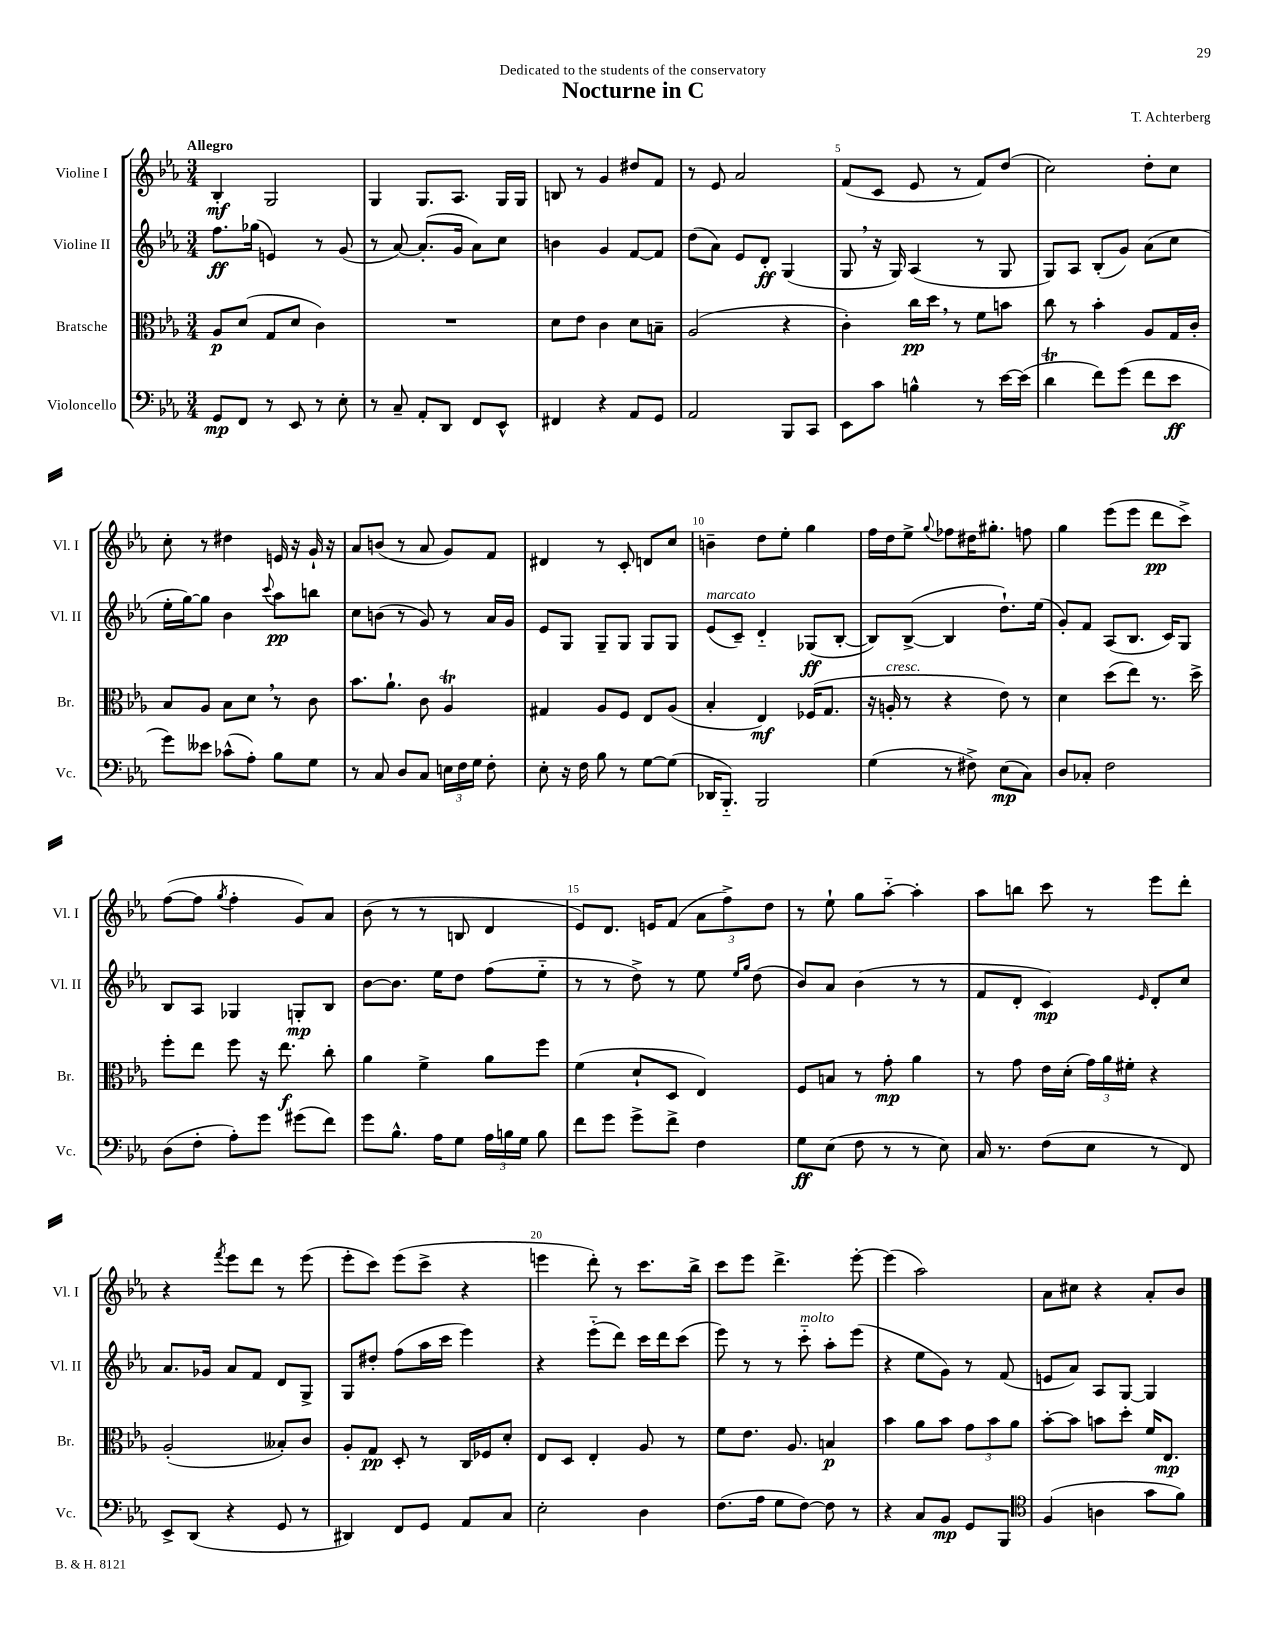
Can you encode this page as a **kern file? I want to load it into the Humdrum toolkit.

**kern	**kern	**kern	**kern
*staff4	*staff3	*staff2	*staff1
*clefF4	*clefC3	*clefG2	*clefG2
*k[b-e-a-]	*k[b-e-a-]	*k[b-e-a-]	*k[b-e-a-]
*M3/4	*M3/4	*M3/4	*M3/4
8GG/L	8A-/L	8.ff\L	4B-'/
8FF/J	(8d/J	.	.
.	.	(16gg-\Jk	.
8r	8G/L	4e/)	2G/
8EE-/	8d/J	.	.
8r	4c\)	8r	.
8E-'\	.	(8g/	.
=	=	=	=
8r	2.r	8r	4G/
8C~/	.	[8a-/)	.
8AA-'/L	.	(8.a-'/]L	8.G/L
8DD/J	.	.	.
.	.	16g/Jk	8.A-/J
8FF/L	.	8a-\L)	.
8EE-^^/J	.	8cc\J	16G/LL
.	.	.	16G/JJ
=	=	=	=
4FF#/	8d\L	4b\	8B/
.	8e-\J	.	8r
4r	4c\	4g/	4g/
8AA-/L	8d\L	[8f/L	8dd#/L
8GG/J	8B~\J	8f/]J	8f/J
=	=	=	=
2AA-/	(2A-/	(8dd\L	8r
.	.	8a-\J)	8e-/
.	.	8e-/L	2a-/
.	.	8d'/J	.
8BBB-/L	4r	(4G/	.
8CC/J	.	.	.
=	=	=	=
8EE-\L	4c'\)	8G/	(8f/L
8c\J	.	16r	8c/J
.	.	16G/)	.
4B^^\	16cc\LL	(4A-/	8e-/
.	16dd\JJ	.	.
.	8r	.	8r
8r	8f\L	8r	8f/L)
[16e-\LL	8b\J	8G/	(8dd/J
(16e-\]JJ	.	.	.
=	=	=	=
4d\	8cc\	8G/L)	2cc\)
.	8r	8A-/J	.
8f\L)	4b-'\	(8B-'/L	.
(8g\J	.	8g/J)	.
8f\L	8A-/L	(8a-\L	8dd'\L
8e-\J	16G/L	8cc\J	8cc\J
.	16c'/JJ	.	.
=	=	=	=
8g\L)	8B-/L	16ee-'\LL	8cc'\
.	.	[16gg\J)	.
8e--\J	8A-/J	8gg\]J	8r
(8c-^^\L	8B-\L	4b-\	4dd#\
8A-'\J)	8d\J	.	.
.	.	8qqccc/	.
8B-\L	8r	8aa-\L	16e/
.	.	.	16r
8G\J	8c\	8bb\J	16g`/
.	.	.	16r
=	=	=	=
8r	8.b-\L	8cc\L	8a-/L
8C/	.	(8b\J	(8b/J
.	8.a-`\J	.	.
8D/L	.	8r	8r
8C/J	8c\	8g/)	8a-/
24E\LL	4A-/	8r	8g/L)
24F\	.	.	.
24G\JJ	.	.	.
8F'\	.	16a-/LL	8f/J
.	.	16g/JJ	.
=	=	=	=
8E-'\	4G#/	8e-/L	4d#/
16r	.	8G/J	.
16F\	.	.	.
8B-\	8A-/L	8G~/L	8r
8r	8F/J	8G/J	8c'/
[8G\L	8E-/L	8G/L	8d/L
(8G\]J	(8A-/J	8G/J	8cc/J
=	=	=	=
16DD-/LK	4B-'/	(8e-/L	4b~\
8.BBB-'~/J)	.	.	.
.	.	8c~/J)	.
2BBB-/	4E-/)	4d'~/	8dd\L
.	.	.	8ee-'\J
.	(16F-/LK	(8G-/L	4gg\
.	8.G/J	.	.
.	.	[8B-'/J	.
=	=	=	=
(4G\	16r	8B-/]L)	16ff\LL
.	16A'/	.	16dd\J
.	8r	([8B-^/J	8ee-^\J
.	.	.	8qqgg/
8r	4r	4B-/]	8ff-\L
8F#^\)	.	.	16dd#\K
.	.	.	8.gg#'\J
(8E-\L	8e-\)	8.dd`\L)	.
8C\J)	8r	.	8ff\
.	.	(16ee-\Jk	.
=	=	=	=
8D/L	4d\	8g'/L)	4gg\
8C-'/J	.	8f/J	.
2F\	(8dd\L	(8A-/L	(8eee-\L
.	8ee-\J)	8.B-/J	8eee-\J
.	8.r	.	8ddd\L
.	.	16c/LK)	.
.	.	8G/J	8ccc^\J)
.	16dd^\	.	.
=	=	=	=
(8D\L	8ff'\L	8B-/L	([8ff\L
8F'\J	8ee-\J	8A-/J	8ff\]J
.	.	.	8qgg/
8A-'\L)	8ff\	4G-/	4ff'\
8g\J	16r	.	.
.	8.ee-\	.	.
(8g#\L	.	8G'/L	8g/L)
8f\J)	8cc'\	8B-/J	8a-/J
=	=	=	=
8g\L	4a-\	[8b-\L	(8b-\
8.B-^^\J	.	8.b-\]J	8r
.	4f^\	.	8r
16A-\LK	.	16ee-\LK	.
8G\J	.	8dd\J	8B/
24A-\LL	8a-\L	(8ff\L	4d/
24B\	.	.	.
24G\JJ	.	.	.
8B\	8ff\J	8ee-'~\J	.
=	=	=	=
8f\L	(4f\	8r	8e-/L)
8g\J	.	8r	8.d/J
8g^\L	8d`/L	8dd^\)	.
.	.	.	16e/LK
8f^\J	8D/J	8r	(8f/J
4F\	4E-/)	8ee-\	12a-\L
.	.	.	12ff^\)
.	.	16qqee-/LL	.
.	.	16qqgg/JJ	.
.	.	(8dd\	.
.	.	.	12dd\J
=	=	=	=
8G\L	8F/L	8b-/L)	8r
(8E-\J	8B/J	8a-/J	8ee-`\
8F\	8r	(4b-\	8gg\L
8r	8g'\	.	[8aa-'~\J
8r	4a-\	8r	4aa-'\]
8E-\)	.	8r	.
=	=	=	=
16C/	8r	8f/L	8aa-\L
8.r	.	.	.
.	8g\	8d'/J	8bb\J
(8F\L	16e-\LL	4c/)	8ccc\
.	(16d'\JJ	.	.
8E-\J	24g\LL)	.	8r
.	24a-\	.	.
.	24f#'\JJ	.	.
.	.	16qqe-/	.
8r	4r	8d'/L	8eee-\L
8FF/)	.	8cc/J	8ddd'\J
=	=	=	=
8EE-^/L	(2A-'/	8.a-/L	4r
(8DD/J	.	.	.
.	.	16g-/Jk	.
.	.	.	8qfff/
4r	.	8a-/L	8eee-\L
.	.	8f/J	8ddd\J
8GG/	8B--'/L)	8d/L	8r
8r	8c/J	8G^/J	(8eee-\
=	=	=	=
4DD#/)	8A-'/L	8G/L	8eee-'\L
.	8G/J	8dd#'/J	8ccc\J)
8FF/L	8D'/	(8ff\L	(8eee-\L
8GG/J	8r	16aa-\L	8ccc^\J
.	.	16ccc\JJ	.
8AA-/L	16C/LL	4eee-\)	4r
.	16F-/J	.	.
8C/J	8d'/J	.	.
=	=	=	=
2E-'\	8E-/L	4r	4eee\
.	8D/J	.	.
.	4E-'/	(8eee-'~\L	8ddd'\)
.	.	8ddd\J)	8r
4D\	8A-/	16ccc\LL	8.ccc\L
.	.	16ddd\J	.
.	8r	(8ccc\J	.
.	.	.	16bb-^\Jk
=	=	=	=
(8.F\L	8f\L	8eee-\)	8ccc\L
.	8.e-\J	8r	8eee-\J
16A-\Jk	.	.	.
8G\L	.	8r	4.ddd^\
.	8.A-/	.	.
[8F\J)	.	8ccc'~\	.
8F\]	4B/	8aa-'\L	.
8r	.	(8eee-\J	[8eee-'\
=	=	=	=
4r	4b-\	4r	(4eee-\]
8C/L	8a-\L	8ee-\L	2aa-\)
8BB-/J	8b-\J	8g\J)	.
8GG/L	12g\L	8r	.
.	12b-\	.	.
8BBB-/J	.	(8f/	.
.	12a-\J	.	.
=	=	=	=
*clefC4	*	*	*
(4F/	[8b-'\L	8e/L	8a-\L
.	8b-\]J	8a-/J)	8cc#\J
4A\	8b\L	8A-/L	4r
.	8dd'\J	[8G/J	.
8g\L	16f/LK	4G/]	8a-'/L
.	8.E-/J	.	.
8f\J)	.	.	8b-/J
==	==	==	==
*-	*-	*-	*-
